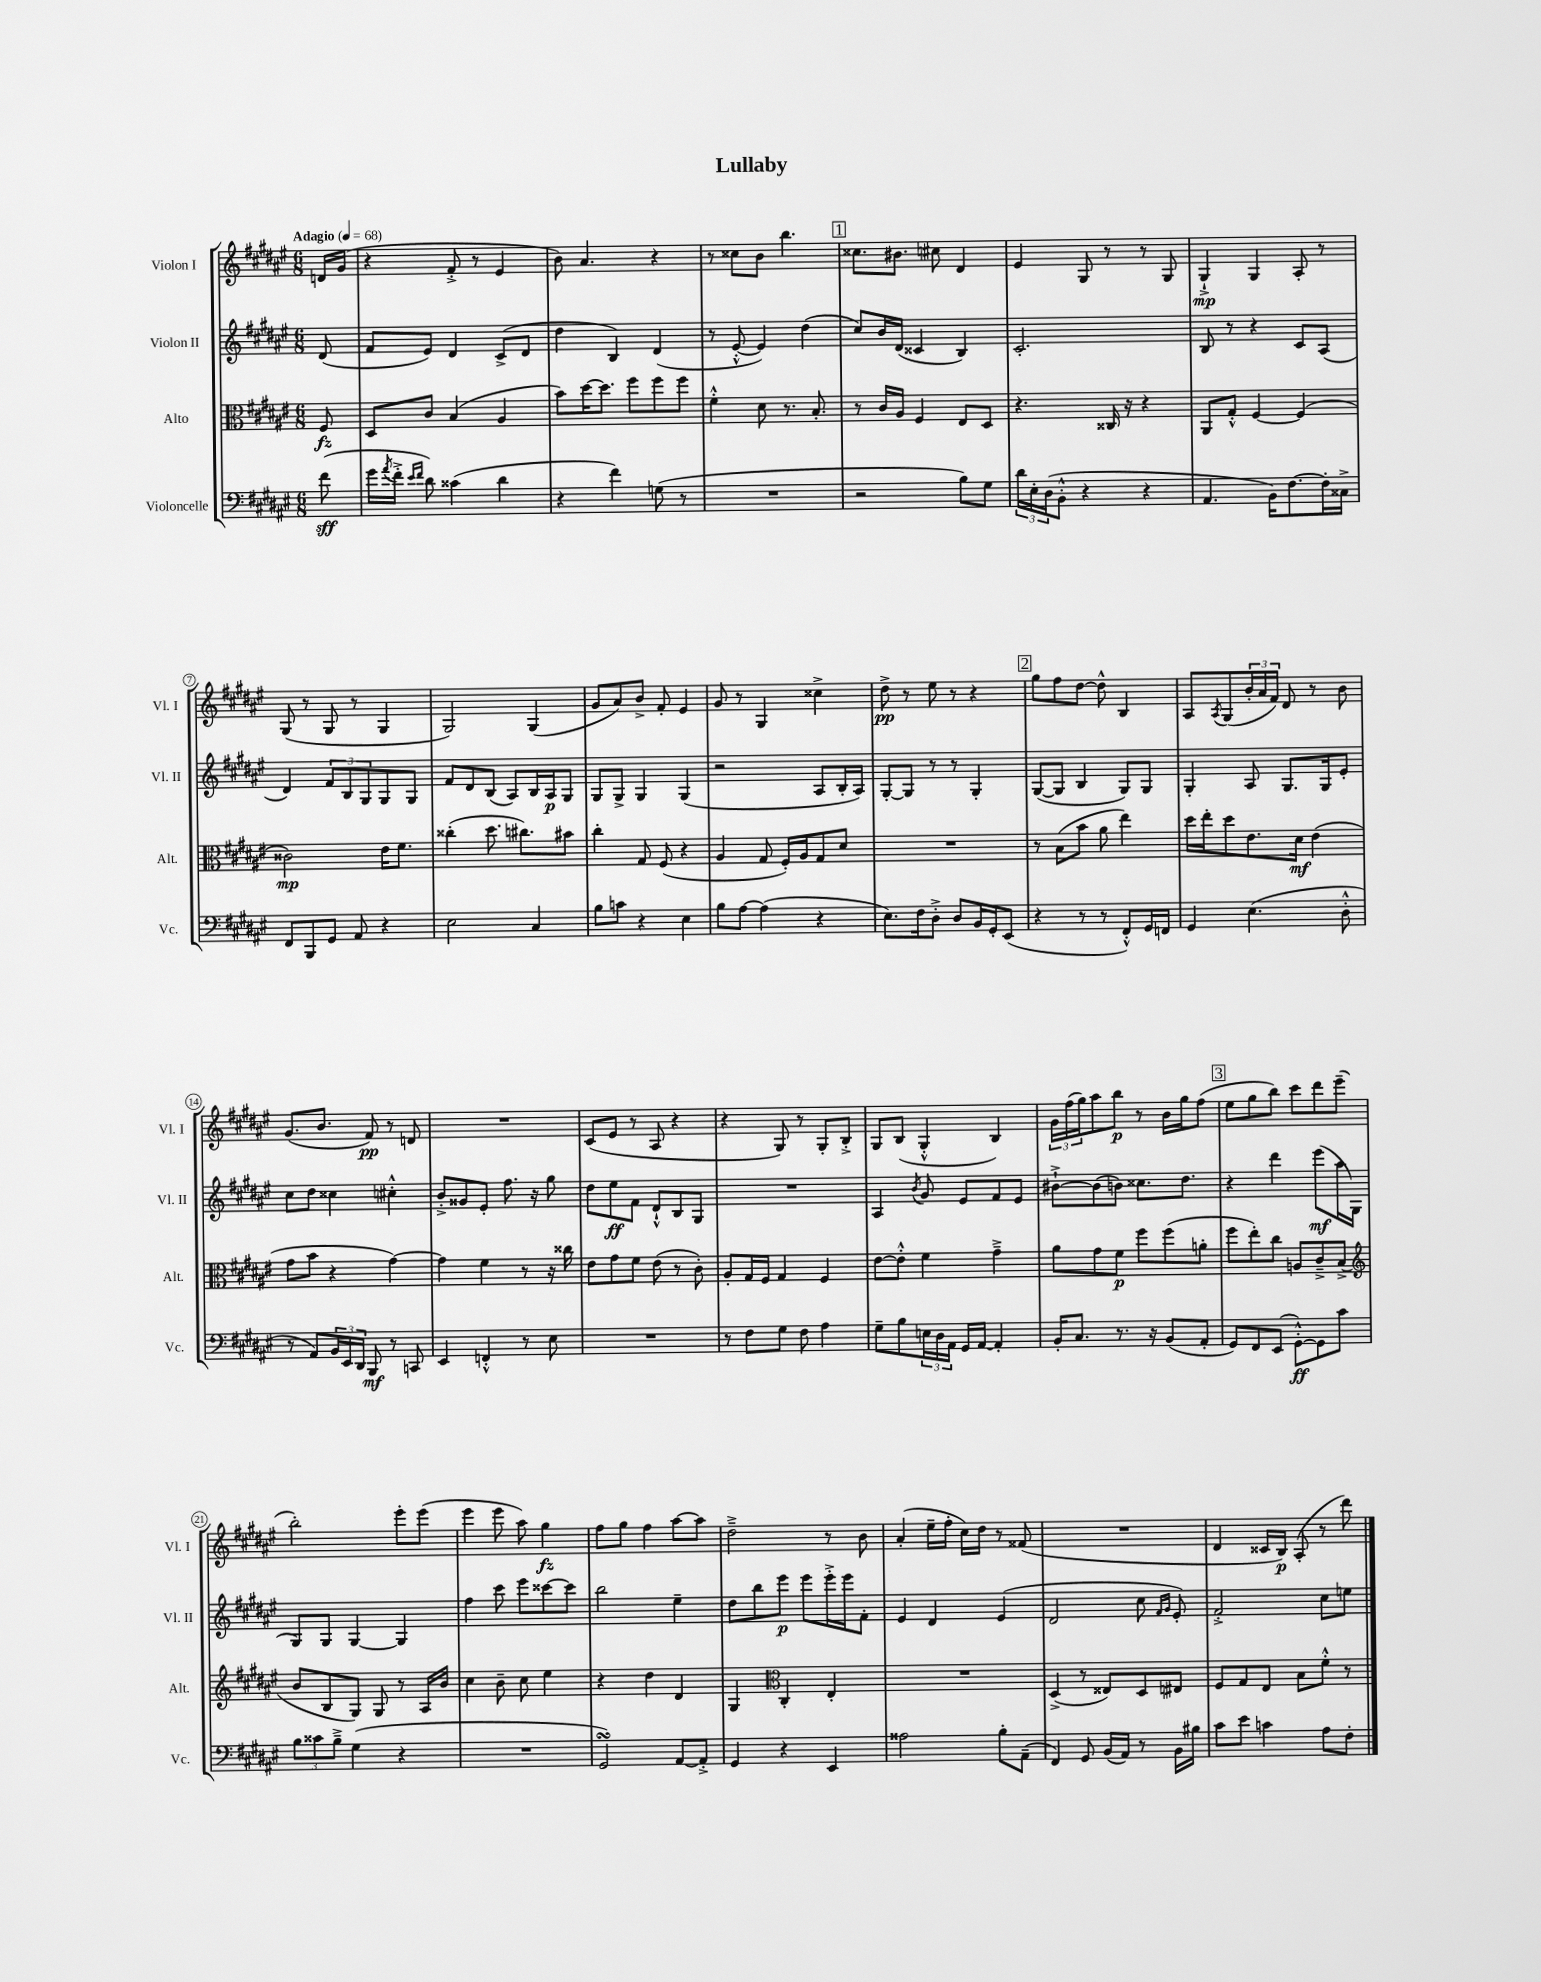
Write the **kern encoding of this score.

**kern	**dynam	**kern	**dynam	**kern	**dynam	**kern	**dynam
*part4	*part4	*part3	*part3	*part2	*part2	*part1	*part1
*staff4	*staff4	*staff3	*staff3	*staff2	*staff2	*staff1	*staff1
*I"Violoncelle	*	*I"Alto	*	*I"Violon II	*	*I"Violon I	*
*I'Vc.	*	*I'Alt.	*	*I'Vl. II	*	*I'Vl. I	*
*clefF4	*	*clefC3	*	*clefG2	*	*clefG2	*
*k[f#c#g#d#a#e#]	*	*k[f#c#g#d#a#e#]	*	*k[f#c#g#d#a#e#]	*	*k[f#c#g#d#a#e#]	*
*M6/8	*	*M6/8	*	*M6/8	*	*M6/8	*
*MM68	*	*MM68	*	*MM68	*	*MM68	*
=	=	=	=	=	=	=	=
!	!	!	!	!	!	!LO:TX:a:B:t=Adagio	!
(8f#\	sff	8F#/	fz	(8d#/	.	16dn/LL	.
.	.	.	.	.	.	(16g#/JJ	.
=1	=1	=1	=1	=1	=1	=1	=1
16g#\LL	.	8D#/L	.	8f#/L	.	4r	.
8qa#/	.	.	.	.	.	.	.
16f#'^\JJ	.	.	.	.	.	.	.
16qqe#/LL	.	.	.	.	.	.	.
16qqf#/JJ	.	.	.	.	.	.	.
8d#\)	.	8c#/J	.	8e#/J)	.	.	.
(4c##X\	.	(4B/	.	4d#/	.	8f#'^/	.
.	.	.	.	.	.	8r	.
4d#\	.	4A#/	.	(8c#^/L	.	4e#/	.
.	.	.	.	8d#/J	.	.	.
=2	=2	=2	=2	=2	=2	=2	=2
4r	.	8b\L)	.	4dd#\	.	8b\)	.
.	.	[16dd#\K	.	.	.	4.a#/	.
.	.	8.dd#\J]	.	.	.	.	.
4f#\)	.	.	.	4B/)	.	.	.
.	.	8ff#\L	.	.	.	.	.
(8Gn\	.	8ff#\	.	(4d#/	.	4r	.
8r	.	8ff#\J	.	.	.	.	.
=3	=3	=3	=3	=3	=3	=3	=3
2.r	.	4f#'^^\	.	8r	.	8r	.
.	.	.	.	[8e#'^^/	.	8cc##X\L	.
.	.	8d#\	.	4e#/])	.	8b\J	.
.	.	8.r	.	.	.	4.bb\	.
.	.	.	.	(4dd#\	.	.	.
.	.	8.B'/	.	.	.	.	.
!!LO:REH:place=s1:t=1
=4	=4	=4	=4	=4	=4	=4	=4
2r	.	8r	.	8cc#/L)	.	8.cc##X\L	.
.	.	16c#/LL	.	16b/L	.	.	.
.	.	16A#/JJ	.	(16d#/JJ	.	8.b#X\J	.
.	.	4F#/	.	4c##X/	.	.	.
.	.	.	.	.	.	8cc#X\	.
8B\L)	.	8E#/L	.	4B/)	.	4d#/	.
8G#\J	.	8D#/J	.	.	.	.	.
=5	=5	=5	=5	=5	=5	=5	=5
24d#\LL	.	4.r	.	2.c#'/	.	4e#/	.
24E#'\	.	.	.	.	.	.	.
(24D#\J	.	.	.	.	.	.	.
8BB'^^\J	.	.	.	.	.	.	.
4r	.	.	.	.	.	8G#/	.
.	.	16C##X/	.	.	.	8r	.
.	.	16r	.	.	.	.	.
4r	.	4r	.	.	.	8r	.
.	.	.	.	.	.	8G#/	.
=6	=6	=6	=6	=6	=6	=6	=6
4.AA#/	.	8AA#/L	.	8B/	.	4G#`^/	mp
.	.	8G#'^^/J	.	8r	.	.	.
.	.	[4F#/	.	4r	.	4G#/	.
16BB\KL)	.	.	.	.	.	.	.
[8.F#\	.	.	.	.	.	.	.
.	.	(4F#/]	.	8c#/L	.	8A#'/	.
16F#'\L]	.	.	.	(8A#/J	.	8r	.
16C##X^\JJ	.	.	.	.	.	.	.
!!LO:LB:g=z
=7	=7	=7	=7	=7	=7	=7	=7
8FF#/L	.	2c##X\)	mp	4d#/)	.	(8G#/	.
8BBB/	.	.	.	.	.	8r	.
8GG#/J	.	.	.	12f#/L	.	8G#/	.
.	.	.	.	12B/	.	.	.
8AA#/	.	.	.	.	.	8r	.
.	.	.	.	12G#/	.	.	.
4r	.	16e#\KL	.	8G#/	.	4G#/	.
.	.	8.f#\J	.	.	.	.	.
.	.	.	.	8G#/J	.	.	.
=8	=8	=8	=8	=8	=8	=8	=8
2E#\	.	(4cc##X'\	.	8f#/L	.	2G#/)	.
.	.	.	.	8d#/	.	.	.
.	.	8.dd#\	.	(8B/J	.	.	.
.	.	.	.	8A#/L)	.	.	.
.	.	8.cc#X\L)	.	.	.	.	.
4C#/	.	.	.	16B/L	.	(4G#/	.
.	.	.	.	16A#/J	p	.	.
.	.	8b#X\J	.	8G#/J	.	.	.
=9	=9	=9	=9	=9	=9	=9	=9
8B\L	.	4cc#'\	.	8G#/L	.	8g#/L	.
8cn\J	.	.	.	8G#^/J	.	8a#/)	.
4r	.	8G#/	.	4G#/	.	8b^/J	.
.	.	(8F#/	.	.	.	8f#'/	.
4E#\	.	4r	.	(4G#/	.	4e#/	.
=10	=10	=10	=10	=10	=10	=10	=10
8B\L	.	4A#/	.	2r	.	8g#/	.
[8A#\J	.	.	.	.	.	8r	.
(4A#\]	.	8G#/	.	.	.	4G#/	.
.	.	16F#'/LL)	.	.	.	.	.
.	.	16A#/J	.	.	.	.	.
4r	.	8G#/	.	8A#/L	.	4cc##X^\	.
.	.	8d#/J	.	16B'/L	.	.	.
.	.	.	.	16A#/JJ)	.	.	.
=11	=11	=11	=11	=11	=11	=11	=11
8.E#\L)	.	2.r	.	[8G#'/L	.	8dd#^\	pp
.	.	.	.	8G#/J]	.	8r	.
16F#\k	.	.	.	.	.	.	.
8D#'^\J	.	.	.	8r	.	8ee#\	.
8D#/L	.	.	.	8r	.	8r	.
16BB/L	.	.	.	4G#'/	.	4r	.
16GG#'/J	.	.	.	.	.	.	.
(8EE#/J	.	.	.	.	.	.	.
!!LO:REH:place=s1:t=2
=12	=12	=12	=12	=12	=12	=12	=12
4r	.	8r	.	([8G#/L	.	8gg#\L	.
.	.	(8B\L	.	8G#/J]	.	8ff#\	.
8r	.	8b\J	.	4B/	.	[8dd#\J	.
8r	.	8a#\	.	.	.	8dd#^^\]	.
8FF#'^^/L)	.	4ee#\)	.	8G#/L)	.	4B/	.
16GG#/L	.	.	.	8G#/J	.	.	.
16FFn/JJ	.	.	.	.	.	.	.
=13	=13	=13	=13	=13	=13	=13	=13
4GG#/	.	16dd#\LL	.	4G#'/	.	8A#/L	.
.	.	16ee#'\J	.	.	.	.	.
.	.	.	.	.	.	8qA#/	.
.	.	8dd#\	.	.	.	(8G#/	.
(4.E#\	.	8.e#\	.	8A#/	.	24b'/L	.
.	.	.	.	.	.	24a#/	.
.	.	.	.	.	.	24f#/JJ)	.
.	.	.	.	8.G#/L	.	8d#/	.
.	.	16d#\Jk	mf	.	.	.	.
.	.	(4e#\	.	.	.	8r	.
.	.	.	.	16G#/k	.	.	.
8D#'^^\	.	.	.	8e#'/J	.	8b\	.
!!LO:LB:g=z
=14	=14	=14	=14	=14	=14	=14	=14
8r	.	8g#\L	.	8cc#\L	.	(8.g#/L	.
8AA#/L)	.	8b\J	.	8dd#\J	.	.	.
.	.	.	.	.	.	8.b/J	.
24BB/L	.	4r	.	4cc##X\	.	.	.
24EE#/	.	.	.	.	.	.	.
24DD#/JJ	.	.	.	.	.	.	.
8BBB/	mf	.	.	.	.	8f#/)	pp
8r	.	[4g#\)	.	4cc#X'^^\	.	8r	.
8CCn/	.	.	.	.	.	8dn/	.
=15	=15	=15	=15	=15	=15	=15	=15
4EE#/	.	4g#\]	.	8b'^/L	.	2.r	.
.	.	.	.	8g##X/	.	.	.
4FFn'^^/	.	4f#\	.	8e#'/J	.	.	.
.	.	.	.	8.ff#\	.	.	.
8r	.	8r	.	.	.	.	.
.	.	.	.	16r	.	.	.
8E#\	.	16r	.	8gg#\	.	.	.
.	.	16cc##X\	.	.	.	.	.
=16	=16	=16	=16	=16	=16	=16	=16
2.r	.	8e#\L	.	8dd#\L	.	(8c#/L	.
.	.	8g#\	.	8ee#\	ff	8e#/J	.
.	.	8f#\J	.	8f#\J	.	8r	.
.	.	(8e#\	.	8d#`^^/L	.	8A#/	.
.	.	8r	.	8B/	.	4r	.
.	.	8c#'\)	.	8G#/J	.	.	.
=17	=17	=17	=17	=17	=17	=17	=17
8r	.	8A#'/L	.	2.r	.	4r	.
8F#\L	.	16G#/L	.	.	.	.	.
.	.	16F#/JJ	.	.	.	.	.
8G#\J	.	4G#/	.	.	.	8G#/)	.
8F#\	.	.	.	.	.	8r	.
4A#\	.	4F#/	.	.	.	8G#'/L	.
.	.	.	.	.	.	8B'^/J	.
=18	=18	=18	=18	=18	=18	=18	=18
8G#~\L	.	[8e#\L	.	4A#/	.	8G#/L	.
8B\	.	8e#'^^\J]	.	.	.	(8B/J	.
.	.	.	.	8qb/	.	.	.
24En\L	.	4f#\	.	8g#/	.	4G#'^^/	.
24D#\	.	.	.	.	.	.	.
24AA#\JJ	.	.	.	.	.	.	.
16GG#/LL	.	.	.	8e#/L	.	.	.
[16AA#/JJ	.	.	.	.	.	.	.
4AA#'/]	.	4g#~^\	.	8f#/	.	4B/)	.
.	.	.	.	8e#/J	.	.	.
=19	=19	=19	=19	=19	=19	=19	=19
16BB'/KL	.	8a#\L	.	[8b#X`^\L	.	24g#\LL	.
.	.	.	.	.	.	(24ff#\	.
8.C#/J	.	.	.	.	.	.	.
.	.	.	.	.	.	24gg#\J)	.
.	.	8g#\	.	(8b#\]	.	8aa#\	.
8.r	.	8f#\J	p	8bn\J)	.	8bb\J	p
.	.	8ff#\L	.	8.cc##X\L	.	8r	.
16r	.	.	.	.	.	.	.
(8BB/L	.	(8ff#\	.	.	.	16b\LL	.
.	.	.	.	8.dd#\J	.	16gg#\J	.
8AA#'/J	.	8an'\J	.	.	.	(8ff#\J	.
!!LO:REH:place=s1:t=3
=20	=20	=20	=20	=20	=20	=20	=20
8GG#/L)	.	8ff#\L	.	4r	.	8ee#\L	.
8FF#/	.	8ee#'\)	.	.	.	8gg#\	.
(8EE#/J	.	8cc#\J	.	4ddd#\	.	8bb\J)	.
[8GG#'^^\L)	ff	8An/L	.	.	.	8ccc#\L	.
8GG#\]	.	8c#~^/	.	(8eee#\L	mf	8ddd#\	.
8c#\J	.	(8B^/J	.	16aa#\L	.	(8eee#~\J	.
.	.	.	.	16G#\JJ	.	.	.
!!LO:LB:g=z
=21	=21	=21	=21	=21	=21	=21	=21
*	*	*clefG2	*	*	*	*	*
12B\L	.	8b/L	.	8G#/L)	.	2bb'\)	.
12c##X\	.	.	.	.	.	.	.
.	.	8B/	.	8G#/J	.	.	.
12B~^\J	.	.	.	.	.	.	.
(4G#\	.	8G#/J)	.	[4G#/	.	.	.
.	.	8G#/	.	.	.	.	.
4r	.	8r	.	4G#/]	.	8eee#'\L	.
.	.	16A#/LL	.	.	.	(8eee#\J	.
.	.	16b/JJ	.	.	.	.	.
=22	=22	=22	=22	=22	=22	=22	=22
2.r	.	4cc#\	.	4ff#\	.	4eee#\	.
.	.	8b~\	.	8ccc#\	.	8eee#\	.
.	.	8cc#\	.	8eee#\L	.	8aa#\)	.
.	.	4ee#\	.	[8ccc##X\	.	4gg#\	fz
.	.	.	.	8ccc##\J]	.	.	.
=23	=23	=23	=23	=23	=23	=23	=23
2GG#sSSS/)	.	4r	.	2bb\	.	8ff#\L	.
.	.	.	.	.	.	8gg#\J	.
.	.	4dd#\	.	.	.	4ff#\	.
[8AA#/L	.	4d#/	.	4ee#~\	.	[8aa#\L	.
8AA#'^/J]	.	.	.	.	.	8aa#\J]	.
=24	=24	=24	=24	=24	=24	=24	=24
4GG#/	.	4G#/	.	8dd#\L	.	2dd#~^\	.
.	.	.	.	8bb\	.	.	.
*	*	*clefC3	*	*	*	*	*
4r	.	4C#'/	.	8eee#\J	p	.	.
.	.	.	.	8eee#\L	.	.	.
4EE#/	.	4E#'/	.	16eee#'^\L	.	8r	.
.	.	.	.	16eee#\J	.	.	.
.	.	.	.	8f#'\J	.	8b\	.
=25	=25	=25	=25	=25	=25	=25	=25
2A##X\	.	2.r	.	4e#/	.	(4a#'/	.
.	.	.	.	4d#/	.	16ee#~\LL	.
.	.	.	.	.	.	16ff#'\JJ	.
.	.	.	.	.	.	16cc#\LL)	.
.	.	.	.	.	.	16dd#\JJ	.
8B'\L	.	.	.	(4e#/	.	8r	.
(8AA#~\J	.	.	.	.	.	(8f##X/	.
=26	=26	=26	=26	=26	=26	=26	=26
4FF#/)	.	(4D#^/	.	2d#/	.	2.r	.
8GG#/	.	8r	.	.	.	.	.
(16BB/LL	.	8E##X/L)	.	.	.	.	.
16AA#/JJ)	.	.	.	.	.	.	.
8r	.	8D#/	.	8cc#\	.	.	.
.	.	.	.	16qqf#/LL	.	.	.
.	.	.	.	16qqg#/JJ	.	.	.
16BB\LL	.	8E#X/J	.	8e#'/)	.	.	.
16B#X\JJ	.	.	.	.	.	.	.
=27	=27	=27	=27	=27	=27	=27	=27
8c#\L	.	8F#/L	.	2f#'^/	.	4d#/	.
8e#\J	.	8G#/	.	.	.	.	.
4cn\	.	8E#/J	.	.	.	16c##X/LL	.
.	.	.	.	.	.	16B/JJ)	p
.	.	8B\L	.	.	.	(8A#'/	.
8A#\L	.	8f#'^^\J	.	8cc#\L	.	8r	.
8F#'\J	.	8r	.	8een\J	.	8ddd#\)	.
==	==	==	==	==	==	==	==
*-	*-	*-	*-	*-	*-	*-	*-
